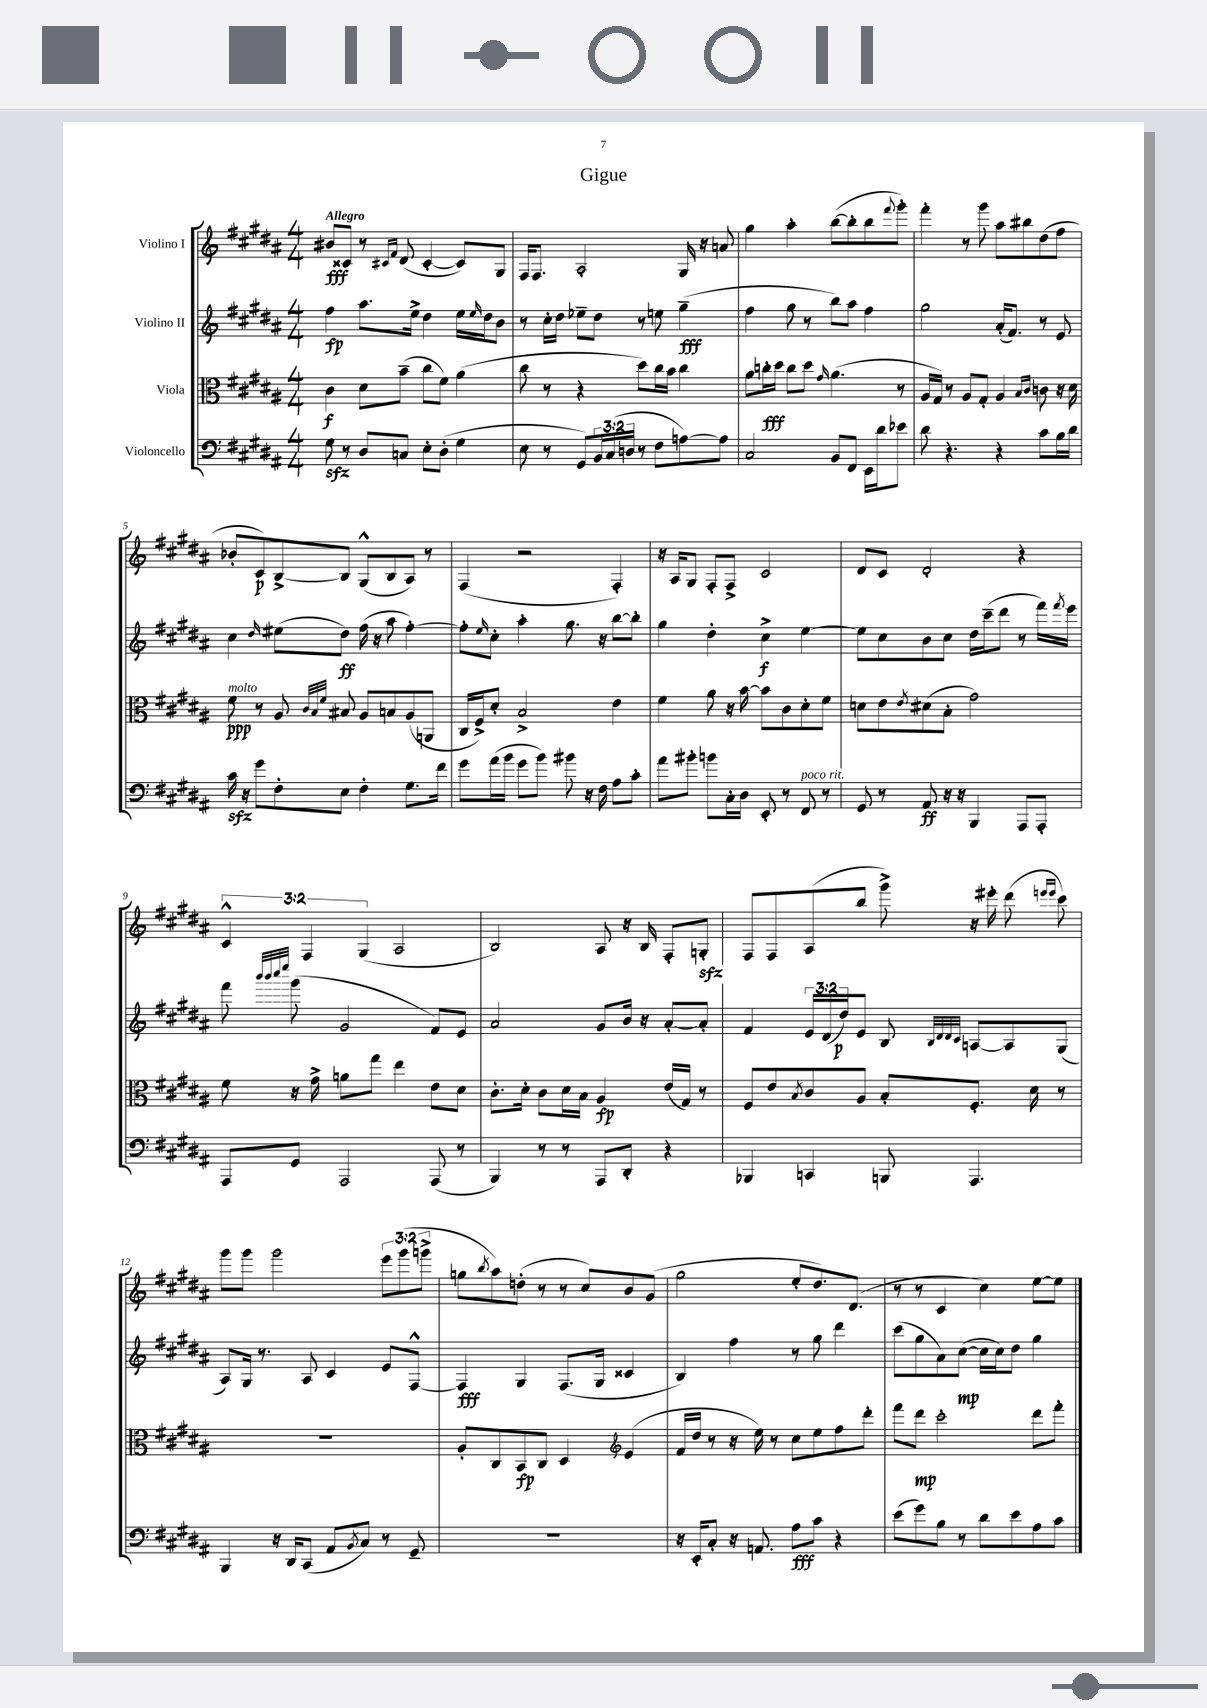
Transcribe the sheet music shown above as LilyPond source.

\header { title = "Gigue" }
<<
\new StaffGroup <<
\new Staff = "s0" \with { instrumentName = "Violino I" } {
    \clef treble \key b \major \numericTimeSignature \time 4/4 \override Staff.TupletNumber.text = #tuplet-number::calc-fraction-text \tempo "Allegro"
    bis'8\fff cisis'8 r8 \grace { cis'16 fis'16 } dis'8( cis'4~-. cis'8) gis8 |
    fis16 fis8. ais2-. gis16 r16 a'8 |
    gis''4 ais''4-. b''8~( b''8-. b''8 \appoggiatura { fis'''8 } gis'''8-.) |
    fis'''4-. r8 gis'''8 ais''8 bis''8 dis''8( fis''8 |
    bes'8-. cis'8\p) b8~-> b8 gis8-^( b8 ais8) r8 |
    fis4( r2 fis4-.) |
    r16 ais16 gis8 fis8-. fis8-> cis'2 |
    dis'8 cis'8 dis'2-. r4 |
    \tuplet 3/2 { cis'4-^ fis4 gis4( } ais2 |
    b2) ais8 r16 b16 fis8-. g8-.\sfz |
    fis8 fis8 ais8( b''8 gis'''8->) r16 eis'''16-. dis'''8( \grace { e'''16 e'''16 } cis'''8) |
    gis'''8 gis'''8 gis'''2 \tuplet 3/2 { e'''8 gis'''8( g'''8-> } |
    g''8 \acciaccatura { b''8 } ais''8) d''8-.( r8 r8 cis''8) b'8 gis'8( |
    gis''2 e''8-. dis''8.) dis'8.( |
    r8 r8 cis'4 cis''4) e''8~ e''8 \bar "|." |
}
\new Staff = "s1" \with { instrumentName = "Violino II" } {
    \clef treble \key b \major \numericTimeSignature \time 4/4 \override Staff.TupletNumber.text = #tuplet-number::calc-fraction-text
    fis''4\fp ais''8. e''16-> dis''4 e''16 \grace { e''16 } dis''16 b'8 |
    r8 cis''16-. dis''16 ees''8-- dis''8 r8 e''8 gis''4--\fff( |
    fis''4 gis''8 r8 b''8) ais''8 fis''4 |
    gis''2 ais'16-.( fis'8.) r8 e'8 |
    cis''4 \grace { dis''16 } eis''8( dis''8\ff) fis''16( r16 ais''8 fis''4~-.) |
    fis''8-. \grace { e''16 } cis''8-. ais''4-. gis''8. r16 b''8~ b''8-. |
    gis''4 dis''4-. cis''4->\f e''4~ |
    e''8 cis''8 b'8 cis''8 dis''16 cis'''16--( dis'''8 r8 fis'''16) \acciaccatura { fis'''8 } e'''16 |
    fis'''8 \grace { b'''32 b'''32 cis''''32 e''''32 } gis'''8( gis'2 fis'8) e'8 |
    ais'2 gis'8 b'16 r16 ais'8~-. ais'8-. |
    fis'4 \tuplet 3/2 { e'16 dis'16( dis''16\p) } e'8 b8 \grace { b32 dis'32 dis'32 cis'32 } a8~ a8 gis8( |
    ais8) gis16 r8. ais8 cis'4 e'8 fis8~-^ |
    fis4\fff gis4 fis8.( gis16 cisis'4 |
    b4) fis''4 r8 gis''8 dis'''4 |
    cis'''8( gis''8 ais'8) cis''8~\mp( cis''16 cis''16) dis''8 gis''4 \bar "|." |
}
\new Staff = "s2" \with { instrumentName = "Viola" } {
    \clef alto \key b \major \numericTimeSignature \time 4/4
    cis'4\f dis'8 b'8--( cis''8 fis'8) ais'4( |
    cis''8 r8 r4 dis''8) cis''16 b'16 cis''4 |
    ais'8 c''16-.\fff dis''16 c''8 dis''8 \grace { gis'16 } ais'4.( r8 |
    ais16 gis16) r8 ais8 gis8-. ais4 \grace { b16 cis'16 } c'8 r16 dis'16 |
    fis'8\ppp^\markup { \italic "molto" } r8 ais8 \grace { cis'32 b32 fis'32 } bis8 ais8 b8 ais8( a,8 |
    cis16 fis16->) dis'8-. b2-> e'4 |
    fis'4 ais'8 r16 b'16~ b'8 cis'8 dis'8-. fis'8 |
    d'8 e'8 \acciaccatura { e'8 } dis'8( b8-. gis'2) |
    fis'8 r16 gis'16-> a'8 gis''8 e''4 e'8 dis'8 |
    cis'8.-. dis'16-. cis'8 dis'16 b16 ais4\fp e'16( gis16) r8 |
    fis8 e'8 \acciaccatura { b8 } cis'8 ais8 b8-. fis8.-. dis'16 r8 |
    R1 |
    ais8-. cis8 b,8\fp cis8 dis4 \clef treble e'4( |
    fis'16 dis''16 r8 r16 e''16) r8 cis''8 e''8 fis''8 dis'''8-. |
    fis'''8 dis'''8\mp cis'''2-. dis'''8 fis'''8-. \bar "|." |
}
\new Staff = "s3" \with { instrumentName = "Violoncello" } {
    \clef bass \key b \major \numericTimeSignature \time 4/4 \override Staff.TupletNumber.text = #tuplet-number::calc-fraction-text
    gis8\sfz r8 dis8 c8 e8-. dis8-.( gis4 |
    e8 r8 gis,8) \tuplet 3/2 { b,16 cis16( d16 } r8 fis8 a8~) a8 |
    cis2 b,8 fis,8 e,16 dis'16 ees'8 |
    dis'8 r4. r4 cis'8 b16 dis'16 |
    cis'16\sfz r16 gis'8 fis8-. e8 fis4-. gis8. fis'16 |
    gis'8 ais'16( b'16 gis'8 b'8) bis'8 r16 fis16 ais8 cis'8-. |
    ais'8 bis'8-. b'8 cis16-. dis16 e,8-. r8 fis,8^\markup { \italic "poco rit." } r8 |
    gis,8 r8 ais,8\ff r16 r16 b,,4 ais,,8 ais,,8-. |
    ais,,8 gis,8 ais,,2 ais,,8( r8 |
    b,,4) r8 r8 ais,,8 dis,8-. r4 |
    bes,,4 c,4 b,,8 ais,,4. |
    b,,4 r16 dis,16 cis,8( ais,8 \acciaccatura { b,8 } cis8) r8 gis,8-- |
    R1 |
    r16 e,16-. cis8-. r16 a,8. ais8\fff cis'8 r4 |
    e'8( gis'8) b8 r8 dis'8 e'8 ais8 cis'8 \bar "|." |
}
>>
>>
